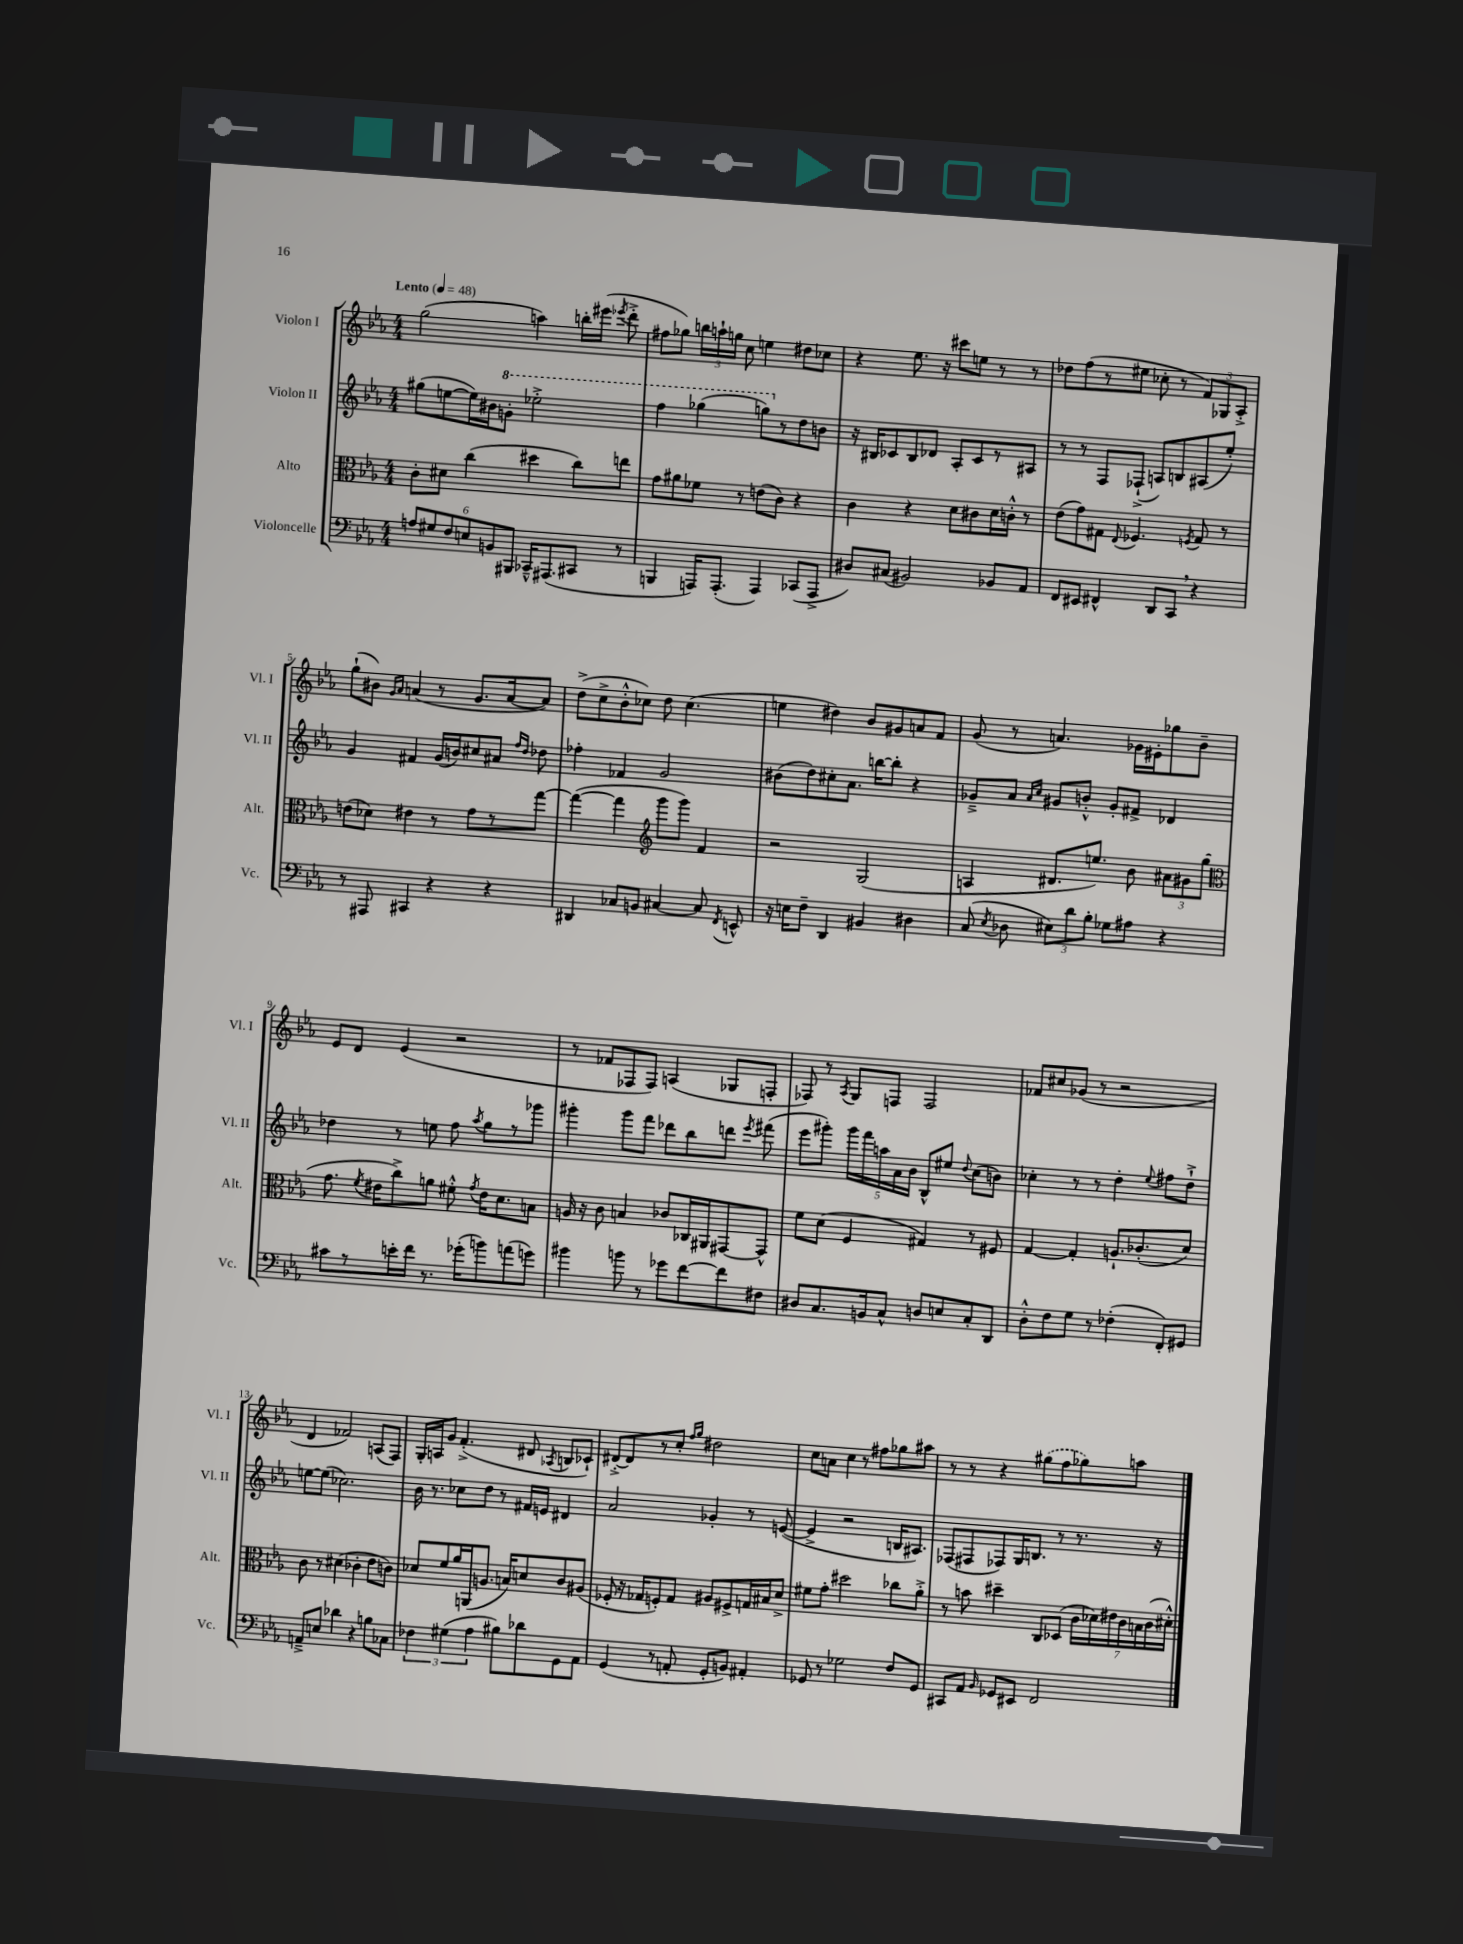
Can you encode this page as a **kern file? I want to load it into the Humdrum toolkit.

**kern	**kern	**kern	**kern
*staff4	*staff3	*staff2	*staff1
*clefF4	*clefC3	*clefG2	*clefG2
*k[b-e-a-]	*k[b-e-a-]	*k[b-e-a-]	*k[b-e-a-]
*M4/4	*M4/4	*M4/4	*M4/4
*MM48	*MM48	*MM48	*MM48
12A	8c'	(8gg#	(2gg
12G#	.	.	.
.	8d#	[8ee	.
12F	.	.	.
12E	(4cc	16ee])	.
.	.	16b#	.
12BB	.	.	.
.	.	8gg'	.
12BBB#	.	.	.
16CC-~^^	4dd#	2eee-'^	4aa)
(8.AAA#	.	.	.
8CC#	8cc)	.	16bb'
.	.	.	(16eee#
.	.	.	8qeee-
8r	8ee	.	8ddd'^
=	=	=	=
4BBB	8g	4fff	8ff#
.	8a#	.	8gg-)
16AAA)	8f-	(4ggg-	24bb
.	.	.	24aa`
(8.AAA'	.	.	.
.	.	.	24gg
.	8r	.	8cc
4AAA)	(8e	8ggg)	4ee
.	8c)	8r	.
(8CC-	4r	8dd	8dd#
8AAA^	.	8b	8cc-
=	=	=	=
8D#)	4c	16r	4r
.	.	16B#	.
(8C#	.	8c-	.
2BB#)	4r	8B#	8.ee-
.	.	8d-	.
.	.	.	16r
.	8d	8A-'	8ccc#
.	8c#	8c-	8ee
8BB-	16d	8r	8r
.	16c'^^	.	.
8AA-	8r	8A#	8r
=	=	=	=
8FF	(8e-	8r	8dd-
8EE#	8g)	8r	(8ff
4FF#^^	8G#	8F	8r
.	8qqE-	.	.
.	4.F-	(8F-`^	8ee#
8DD	.	8A)	8cc-'
8CC	.	8B	8r
.	8qF	.	.
4r	8G#	(8A#	12f)
.	.	.	12G-
.	8r	8ee-')	.
.	.	.	12A-'^
=	=	=	=
8r	(8e	4g	(8gg`
8AAA#	8d-)	.	8b#)
.	.	.	16qqg
.	.	.	16qqa-
4CC#	4e#	4f#	(4a
4r	8r	(16g	8r
.	.	16b)	.
.	8g	8cc#	8.g
4r	8r	8a#	.
.	.	.	[16a
.	.	16qqff	.
.	.	16qqdd	.
.	[8gg	8dd-	8a])
=	=	=	=
4DD#	(4gg_	4ff-'	(8dd^
.	.	.	8cc^
8C-	4gg]	4f-	8b-'^^
8BB	.	.	8cc-)
*	*clefG2	*	*
[4C#	8ggg	2g	8dd
.	8ggg)	.	(4.cc-
8C#]	4f	.	.
8qFF	.	.	.
8EE^^	.	.	.
=	=	=	=
16r	2r	(8b#	4ee
16E	.	.	.
8F~	.	8dd)	.
4DD	.	8cc#'	4dd#)
.	.	8.a-	.
4BB#	(2G	.	8b-
.	.	[16bb	.
.	.	8bb']	8g#
4D#	.	4r	8a
.	.	.	8f
=	=	=	=
(8C	4A	8g-~^	(8g
8qE-	.	.	.
8D-	.	8a-	8r
.	.	16qqa-	.
.	.	16qqcc	.
12E#)	8.d#	8g#	4.a)
12d	.	.	.
.	.	8b'^^	.
12B-'	.	.	.
.	8.ee)	.	.
8G-	.	8g#'	.
8A#	8b-	8f#^	16g-
.	.	.	16e#'
4r	12a#	4d-	8gg-
.	12g#	.	.
.	.	.	8b-~
.	(12gg	.	.
=	=	=	=
*	*clefC3	*	*
8c#	8.g	4dd-	8e-
8r	.	.	8d
.	8qf	.	.
.	16e#	.	.
16e'	8cc^)	8r	(4e-
16f	.	.	.
8.r	8a	8ee	.
.	8f#'^^	8ff	2r
(16g-'	.	.	.
.	8qg	8qaa-	.
8b)	16e#	8gg	.
.	8.d	.	.
(8a	.	8r	.
8g)	8B	8ggg-	.
=	=	=	=
4b#	16A	4ggg#'	8r
.	16r	.	.
.	8c	.	8f-
8b	4B	8ggg#	8F-
8r	.	8fff	8F-)
8g-	8c-	8ddd-	(4A
[8f	16C-	8bb-	.
.	16AA#	.	.
8f]	[8GG#	8ddd	8G-
.	.	8qeee-	.
8F#	8GG#^^]	(8fff#	8F'
=	=	=	=
8D#	8f	8eee-	8F-)
8.C	(8d	8ggg#')	8r
.	.	.	8qA-
.	4F	20ggg#	8G
.	.	20fff	.
16BB	.	.	.
.	.	20aa	.
8C^^	.	.	8F
.	.	20a-	.
.	.	20b-	.
8D	4G#)	8B-^^	2F
8E	.	8ee#	.
.	.	8qqdd	.
8C'	8r	(8cc	.
8DD	8F#	8b)	.
=	=	=	=
8D'^^	[4G	4cc-'	8f-
8F	.	.	8cc#
8G	4G']	8r	(8g-
8r	.	8r	8r
(4F-'	8.A`	4dd'	2r
.	(8.c-'	.	.
.	.	8qqee-	.
8FF')	.	8ff#	.
8GG#	8d)	8dd`^	.
=	=	=	=
8AA~^	8c	[8ee	4d
8E	8r	(8ee]	.
4d-	(4d#	2.cc-)	2f-)
4r	4c-'	.	.
8B	8e-	.	(8A
8C-	8c)	.	8F)
=	=	=	=
6F-	8d-	16b-	16G'
.	.	8.r	16A
.	8f	.	8g
(6G#	.	.	.
.	16a-	8cc-	(4.f'^
.	(16AA	.	.
6A-	.	.	.
.	8.A	8dd	.
8B#)	.	8r	.
.	16B)	.	.
8d-	8d	16f#	8d#
.	.	16e	.
.	.	.	8qA-
8GG	8c	4d#	8B
8AA-	(8A#	.	8c-`)
=	=	=	=
(4GG	8F-'	2a-	[8d#'^
.	16r	.	8d#]
.	16G-	.	.
8r	8F')	.	8r
8AA'	8G-	.	8cc'
.	.	.	16qqff
.	.	.	16qqgg
8GG'	8A#	4g-'	2dd#
8BB)	8F#^	.	.
4AA#'	16G	8r	.
.	16B#	.	.
.	8d^	([8e	.
=	=	=	=
8GG-	8f#	4e^]	8cc
8r	8g'	.	8a
2G-	2dd#	2r	4cc
.	.	.	8r
.	.	.	8ff#
8F	8cc-	16B	8gg-
.	.	8.A#)	.
8GG-	8a-'^	.	8aa#
=	=	=	=
8CC#	8r	(8F-	8r
8AA-	8b	8F#	8r
16qqBB-	.	.	.
8GG-	4dd#~	8F-)	4r
8EE#	.	16G	.
.	.	8.B	.
2FF	8C	.	(8gg#
.	(8D-	8r	8ff
.	28c	8.r	8gg-)
.	28d-)	.	.
.	28e#	.	.
.	28c	.	.
.	.	.	8aa
.	28B	.	.
.	(28c	.	.
.	.	16r	.
.	28d#'^^)	.	.
==	==	==	==
*-	*-	*-	*-
